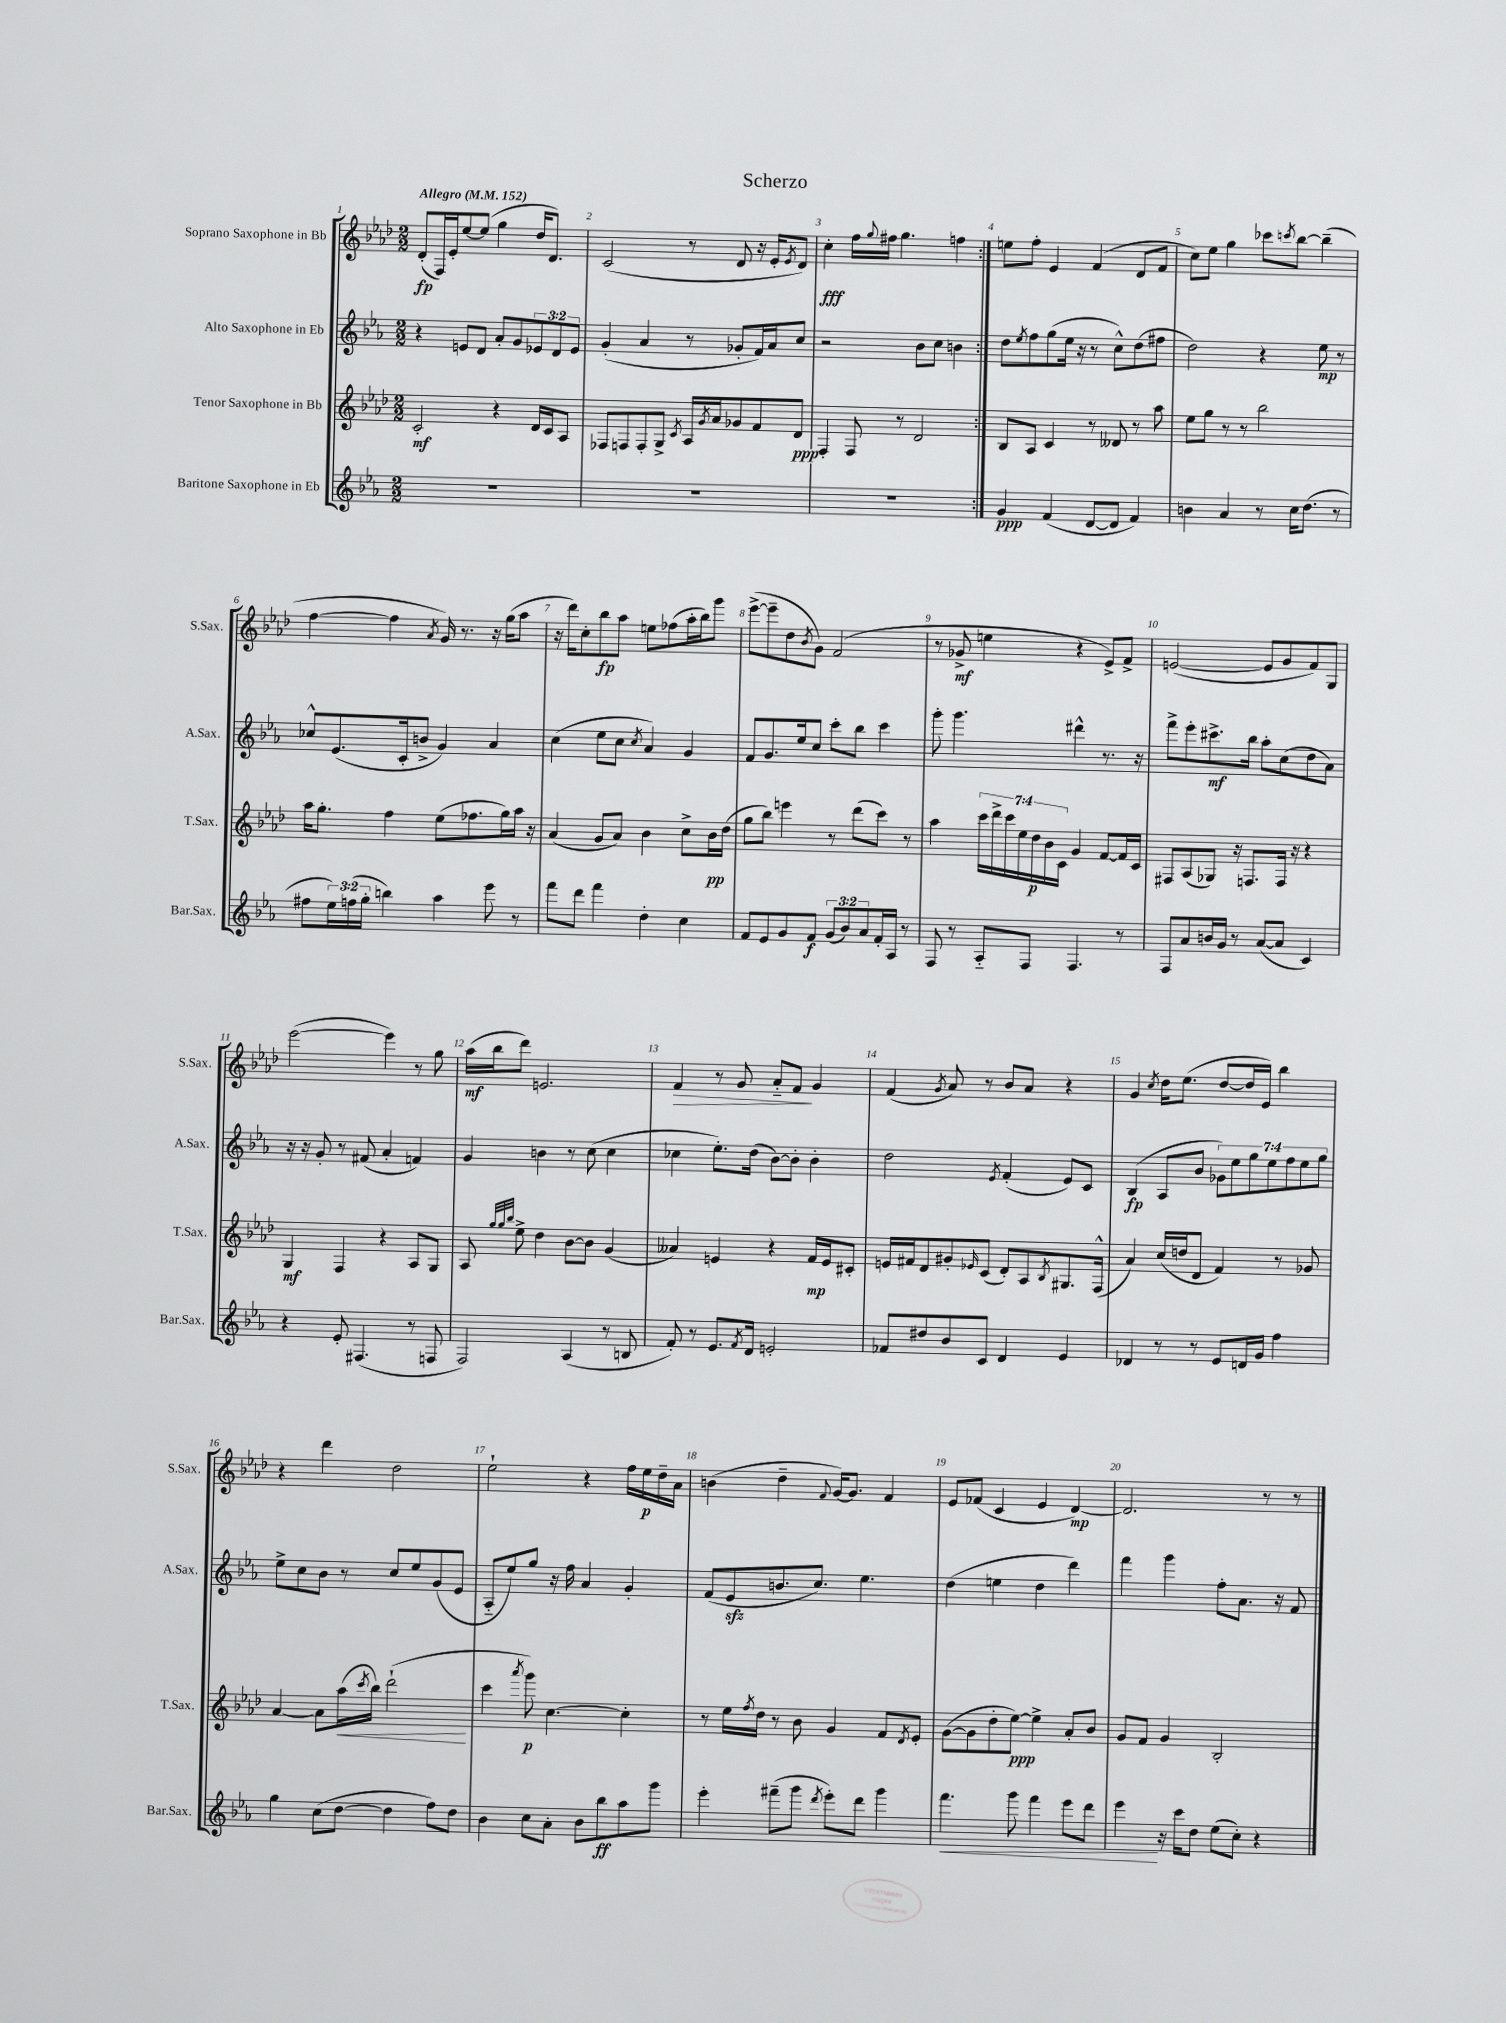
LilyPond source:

\header { title = "Scherzo" }
<<
\new StaffGroup <<
\new Staff = "s0" \with { instrumentName = "Soprano Saxophone in Bb" shortInstrumentName = "S.Sax." } {
    \clef treble \key aes \major \numericTimeSignature \time 2/2 \tempo "Allegro" 4 = 152
    \repeat volta 2 { des'8-.\fp( f16) ees'16-. ees''8~ ees''8( g''4 des''16 des'8.) |
    c'2( r8 des'8 r16 ees'16-. \acciaccatura { ees'8 } des'8) |
    c''4-.\fff f''16 \appoggiatura { g''8 } fis''16 g''4. f''4 | }
    e''8 f''8-. ees'4 f'4( des'8 f'8 |
    c''8) ees''8 g''4 ces'''8 \acciaccatura { c'''8 } bes''8~ bes''4--( |
    f''4~ f''4 \acciaccatura { aes'8 } g'16) r8. r16 g''16( aes''8 |
    r16 des'''16) c''8-. bes''8\fp aes''8 e''8 fes''8( aes''16-. bes''16) g'''8 |
    ees'''8~->( ees'''8-- des''8 \acciaccatura { bes'8 } g'8) f'2( |
    r8 ges'8->\mf e''4 r4 ees'8->) f'8-> |
    e'2~( e'8 g'8 f'8) g8 |
    ees'''2~( ees'''4) r8 g''8 |
    aes''16\mf( bes''16 des'''8) e'2. |
    f'4\> r8 g'8 aes'8-_ f'8\! g'4 |
    f'4( \acciaccatura { g'8 } aes'8) r8 bes'8 aes'8 r4 |
    g'4 \acciaccatura { c''8 } des''16 ees''8.( des''8~ des''16 ees'16) bes''4 |
    r4 des'''4 des''2 |
    ees''2-! r4 f''16 ees''16\p des''16-- aes'16 |
    b'4( des''4-- \appoggiatura { f'8 } g'16~) g'8. f'4 |
    ees'8 fes'8( c'4 ees'4 des'4~\mp) |
    des'2. r8 r8 \bar "|." |
}
\new Staff = "s1" \with { instrumentName = "Alto Saxophone in Eb" shortInstrumentName = "A.Sax." } {
    \clef treble \key ees \major \numericTimeSignature \time 2/2 \override Staff.TupletNumber.text = #tuplet-number::calc-fraction-text
    \repeat volta 2 { r4 e'8 d'8 aes'8-. g'8 \tuplet 3/2 { ees'8 d'8 ees'8 } |
    g'4-.( aes'4 r8 ges'8-. f'16) aes'16 c''8 |
    r2 bes'8 c''8 b'4 | }
    d''8 \acciaccatura { ees''8 } f''8 g''8( ees''16 r16 r8 c''8-^) d''8( fis''8 |
    d''2) r4 ees''8\mp r8 |
    ces''8-^ ees'8.( c'16-. b'8-> g'4) aes'4 |
    c''4( ees''8 c''8 \acciaccatura { c''8 } aes'4) g'4 |
    f'8 g'8. ees''16 c''8 c'''8-. bes''8 c'''4 |
    g'''8-. g'''4. dis'''4-^ r8. r16 |
    f'''8-> ees'''8-. cis'''8.->\mf bes''16 aes''8-. c''8( d''8 aes'8) |
    r16 r16 g'8-. r8 fis'8( aes'4-. f'4) |
    g'4 b'4 r8 c''8( c''4 |
    ces''4 ees''8.-.) d''16( bes'8~) bes'8-. bes'4-. |
    d''2 \acciaccatura { ees'8 } f'4-.( ees'8) c'8 |
    bes4\fp( aes8 bes'8 \tuplet 7/4 { ges'8) ees''8 g''8 ees''8 f''8 ees''8 g''8 } |
    ees''8-> c''8 bes'8 r8 c''8 ees''8 g'8( ees'8 |
    aes8-_ ees''8) g''8 r16 f''16 aes'4 g'4-. |
    f'8( ees'8\sfz b'8. c''8.) ees''4. |
    d''4( e''4 d''4 d'''4) |
    f'''4 g'''4 f''8-. aes'8. r16 f'8 \bar "|." |
}
\new Staff = "s2" \with { instrumentName = "Tenor Saxophone in Bb" shortInstrumentName = "T.Sax." } {
    \clef treble \key aes \major \numericTimeSignature \time 2/2 \override Staff.TupletNumber.text = #tuplet-number::calc-fraction-text
    \repeat volta 2 { c'2-.\mf r4 des'16 c'16 aes8 |
    fes8 f8 f8-. g8-> \acciaccatura { c'8 } aes16 \acciaccatura { g'8 } aes'16 ges'8 f'8 des'8\ppp |
    f4-. f8 r8 des'2 | }
    bes8 aes8 c'4 r8 deses'8 r8 aes''8 |
    ees''8 g''8 r8 r8 bes''2 |
    aes''16 g''8.-. f''4 ees''8( fes''8. g''16) aes''16 r16 |
    aes'4( g'8 aes'8) bes'4 c''8-> bes'16\pp des''16( |
    g''8 bes''8) e'''4 r8 des'''8( c'''8) r8 |
    aes''4 \tuplet 7/4 { c'''16 des'''16-> c'''16 ees''16 des''16\p bes'16 c'16 } g'4 f'8~ f'16 c'16 |
    fis8 aes8( ges8) r16 f8. f16 r16 r4 |
    g4\mf f4 r4 aes8 g8 |
    aes8 \grace { g''32 g''32 bes''32 } ees''8-> des''4 bes'8~ bes'8 g'4( |
    aeses'4) e'4 r4 f'16\mp e'16 cis'8-. |
    e'16 fis'16 des'8 gis'8-. \grace { ees'16 } c'8( des'8-.) aes8 \acciaccatura { bes8 } gis8. f16-^( |
    aes'4) c''16( d''16 des'8 f'4) r8 ges'8 |
    aes'4~ aes'8 aes''16\<( \acciaccatura { c'''8 } bes''16) des'''2-!\!( |
    c'''4 \acciaccatura { aes'''8 } g'''8\p) c''4.~ c''4-. |
    r8 ees''16 \acciaccatura { f''8 } des''16 r8 bes'8 g'4 f'8 \acciaccatura { des'8 } ees'8-. |
    g'8~( g'8 des''8-. ees''8~\ppp) ees''4-> aes'8-. bes'8 |
    g'8 f'8 g'4 bes2-. \bar "|." |
}
\new Staff = "s3" \with { instrumentName = "Baritone Saxophone in Eb" shortInstrumentName = "Bar.Sax." } {
    \clef treble \key ees \major \numericTimeSignature \time 2/2 \override Staff.TupletNumber.text = #tuplet-number::calc-fraction-text
    \repeat volta 2 { R1 |
    R1 |
    R1 | }
    g'4\ppp f'4( d'8~ d'8 f'4) |
    b'4 aes'4 r8 c''16 d''8.( r8 |
    fis''8 \tuplet 3/2 { ees''16) f''16( g''16-. } b''4) aes''4 ees'''8 r8 |
    f'''8 d'''8 f'''4 d''4-. c''4 |
    f'8 ees'8 g'8 f'8\f \tuplet 3/2 { g'8( bes'8) aes'8 } f'16-. aes16 r8 |
    f8 r8 aes8-_ f8 f4. r8 |
    f8 aes'8 b'16 g'16 r8 aes'8~( aes'8 c'4) |
    r4 ees'8-. fis4.( r8 f8 |
    f2) aes4( r8 b8 |
    f'8-.) r8 ees'8. \acciaccatura { f'8 } d'16 e'2-. |
    fes'8 dis''8 bes'8 c'8 d'4 ees'4 |
    des'4 r8 r8 ees'8 d'16 g'16 f''4 |
    g''4 c''8( d''8~ d''4 f''8) d''8 |
    bes'4 c''8 aes'8-. bes'8 bes''8\ff aes''8 g'''8 |
    ees'''4-. fis'''8--( g'''8 \acciaccatura { d'''8 } ees'''8-.) d'''8 g'''4 |
    f'''4.\< g'''8 f'''4 ees'''8 d'''8 |
    ees'''4\! r16 c'''16 d''8 ees''8( c''8-.) r4 \bar "|." |
}
>>
>>
\layout { \context { \Score \override BarNumber.break-visibility = ##(#f #t #t) barNumberVisibility = #all-bar-numbers-visible } }
